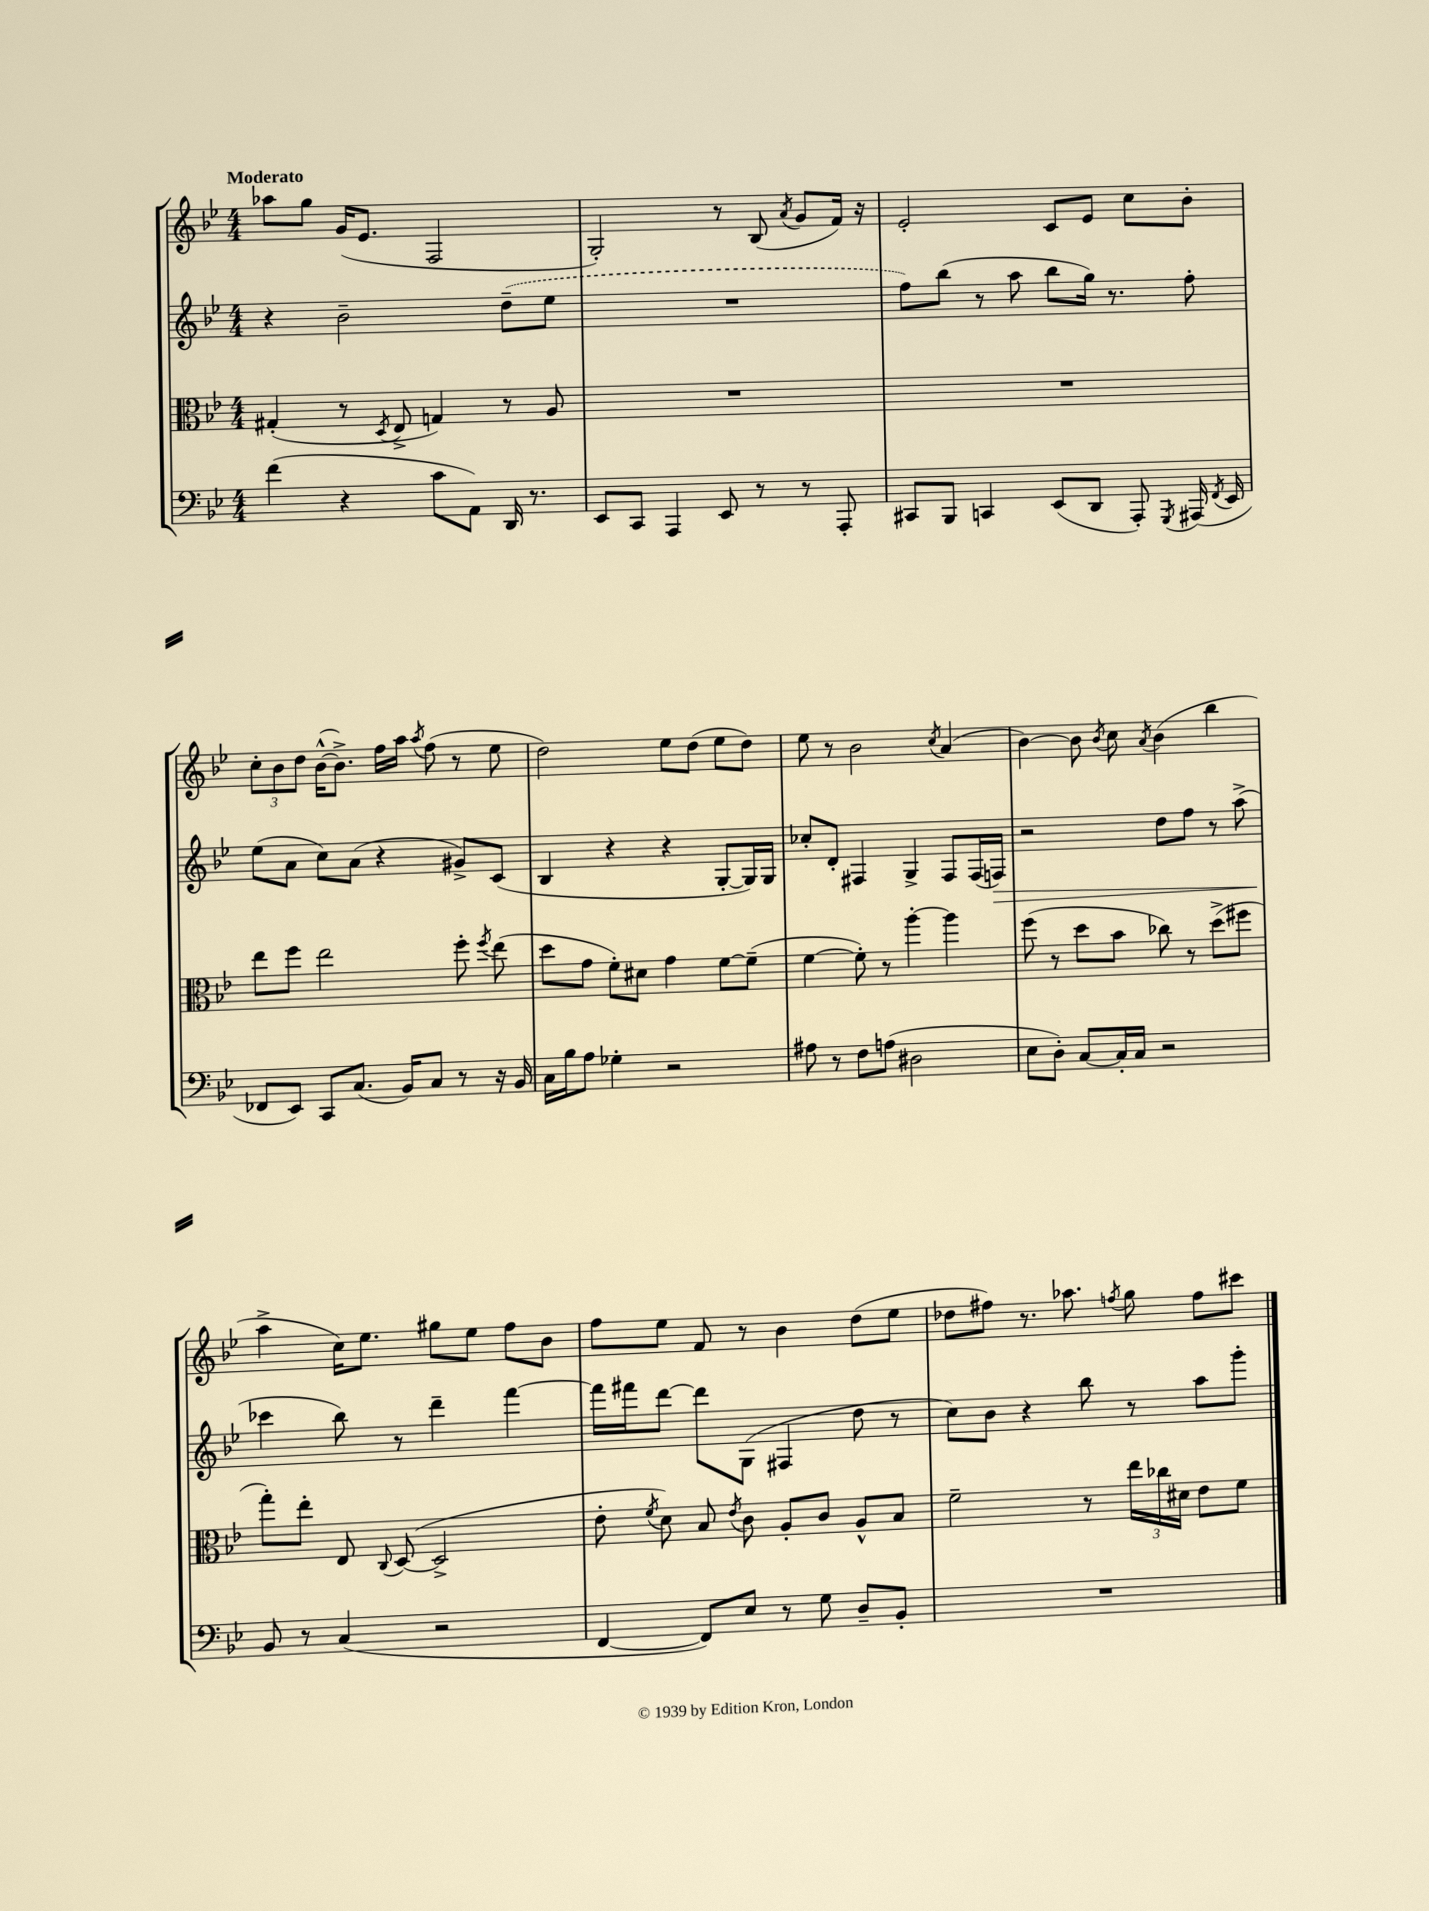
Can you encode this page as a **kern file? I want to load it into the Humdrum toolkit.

**kern	**kern	**kern	**kern
*staff4	*staff3	*staff2	*staff1
*clefF4	*clefC3	*clefG2	*clefG2
*k[b-e-]	*k[b-e-]	*k[b-e-]	*k[b-e-]
*M4/4	*M4/4	*M4/4	*M4/4
(4f\	(4G#'/	4r	8aa-\L
.	.	.	8gg\J
4r	8r	2b-~\	(16g/LK
.	.	.	8.e-/J
.	8qD/	.	.
.	8E-^/	.	.
8c\L	4G/)	.	2F/
8AA\J)	.	.	.
16DD/	8r	(8dd~\L	.
8.r	.	.	.
.	8A/	8ee-\J	.
=	=	=	=
8EE-/L	1r	1r	2G'/)
8CC/J	.	.	.
4AAA/	.	.	.
8EE-/	.	.	8r
8r	.	.	(8B-/
.	.	.	8qa/
8r	.	.	8g/L
8AAA'/	.	.	16f/Jk)
.	.	.	16r
=	=	=	=
8CC#/L	1r	8ff\L)	2e-'/
8BBB-/J	.	(8bb-\J	.
4CC/	.	8r	.
.	.	8aa\	.
(8EE-/L	.	8bb-\L	8c/L
8DD/J	.	16gg\Jk)	8e-/J
.	.	8.r	.
8AAA'/)	.	.	8cc\L
8qGGG/	.	.	.
(16AAA#/	.	8ff'\	8b-'\J
8qFF/	.	.	.
16EE-/	.	.	.
=	=	=	=
8FF-/L	8ee-\L	(8ee-\L	12cc'\L
.	.	.	12b-\
8EE-/J)	8ff\J	8a\J	.
.	.	.	12dd\J
8CC/L	2ee-\	8cc\L)	([16b-^^\LK
.	.	.	8.b-^\]J)
(8.C/J	.	(8a\J	.
.	.	4r	16ff\LL
16BB-/LK)	.	.	16aa\JJ
.	.	.	8qaa/
8C/J	.	.	(8ff\
8r	8ff'\	8g#^/L)	8r
.	8qff/	.	.
16r	(8ee-\	(8c/J	8ee-\
16BB-/	.	.	.
=	=	=	=
16C\LL	8dd\L	4B-/	2dd\)
16B-\J	.	.	.
8A\J	8g\J	.	.
4G-'\	8f'\L)	4r	.
.	8d#\J	.	.
2r	4g\	4r	8ee-\L
.	.	.	(8dd\J
.	[8f\L	[8G'/L	8ee-\L
.	(8f~\]J	16G/]L)	8dd\J)
.	.	16G/JJ	.
=	=	=	=
8A#\	[4f\	8cc-'/L	8ee-\
8r	.	8d'/J	8r
8F\L	8f'\])	4F#/	2b-\
(8A\J	8r	.	.
2D#\	[4aa'\	4G^/	.
.	.	.	8qcc/
.	4aa\]	8F#/L	(4a/
.	.	(16F#/L	.
.	.	16F/JJ)	.
=	=	=	=
8E-\L	(8ff\	2r	[4b-\)
8D'\J)	8r	.	.
[8C/L	8dd\L	.	8b-\]
.	.	.	8qb-/
16C'/]L	8b-\J	.	8cc\
16C/JJ	.	.	.
.	.	.	8qa/
2r	8cc-\)	8dd\L	(4b-\
.	8r	8ff\J	.
.	(8dd^\L	8r	4bb-\
.	8ff#\J	(8aa^\	.
=	=	=	=
8BB-/	8gg'\L)	4ccc-\	4aa^\
8r	8ee-'\J	.	.
(4C/	8E-/	8bb-\)	16cc\LK)
.	.	.	8.ee-\J
.	8qqC/	.	.
.	([8D/	8r	.
2r	2D^/]	4ddd~\	8gg#\L
.	.	.	8ee-\J
.	.	[4fff\	8ff\L
.	.	.	8b-\J
=	=	=	=
[4FF/	8e-'\	16fff\]LL	8ff\L
.	.	16fff#\J	.
.	8qf/	.	.
.	8d\)	[8ddd\J	8ee-\J
8FF/]L)	8B-/	8ddd\]L	8f/
.	8qe-/	.	.
8E-/J	8c\	(8G\J	8r
8r	8A'/L	4F#/	4b-\
8G\	8c/J	.	.
8D~/L	8A^^/L	8dd\	(8dd\L
8BB-'/J	8B-/J	8r	8ee-\J
=	=	=	=
1r	2f~\	8cc\L)	8dd-\L
.	.	8b-\J	8ff#\J)
.	.	4r	8.r
.	.	.	8.aa-\
.	8r	8bb-\	.
.	.	.	8qff/
.	24ee-\LL	8r	8gg\
.	24cc-\	.	.
.	24d#\JJ	.	.
.	8e-\L	8aa\L	8ff\L
.	8f\J	8ggg'\J	8ccc#\J
==	==	==	==
*-	*-	*-	*-
